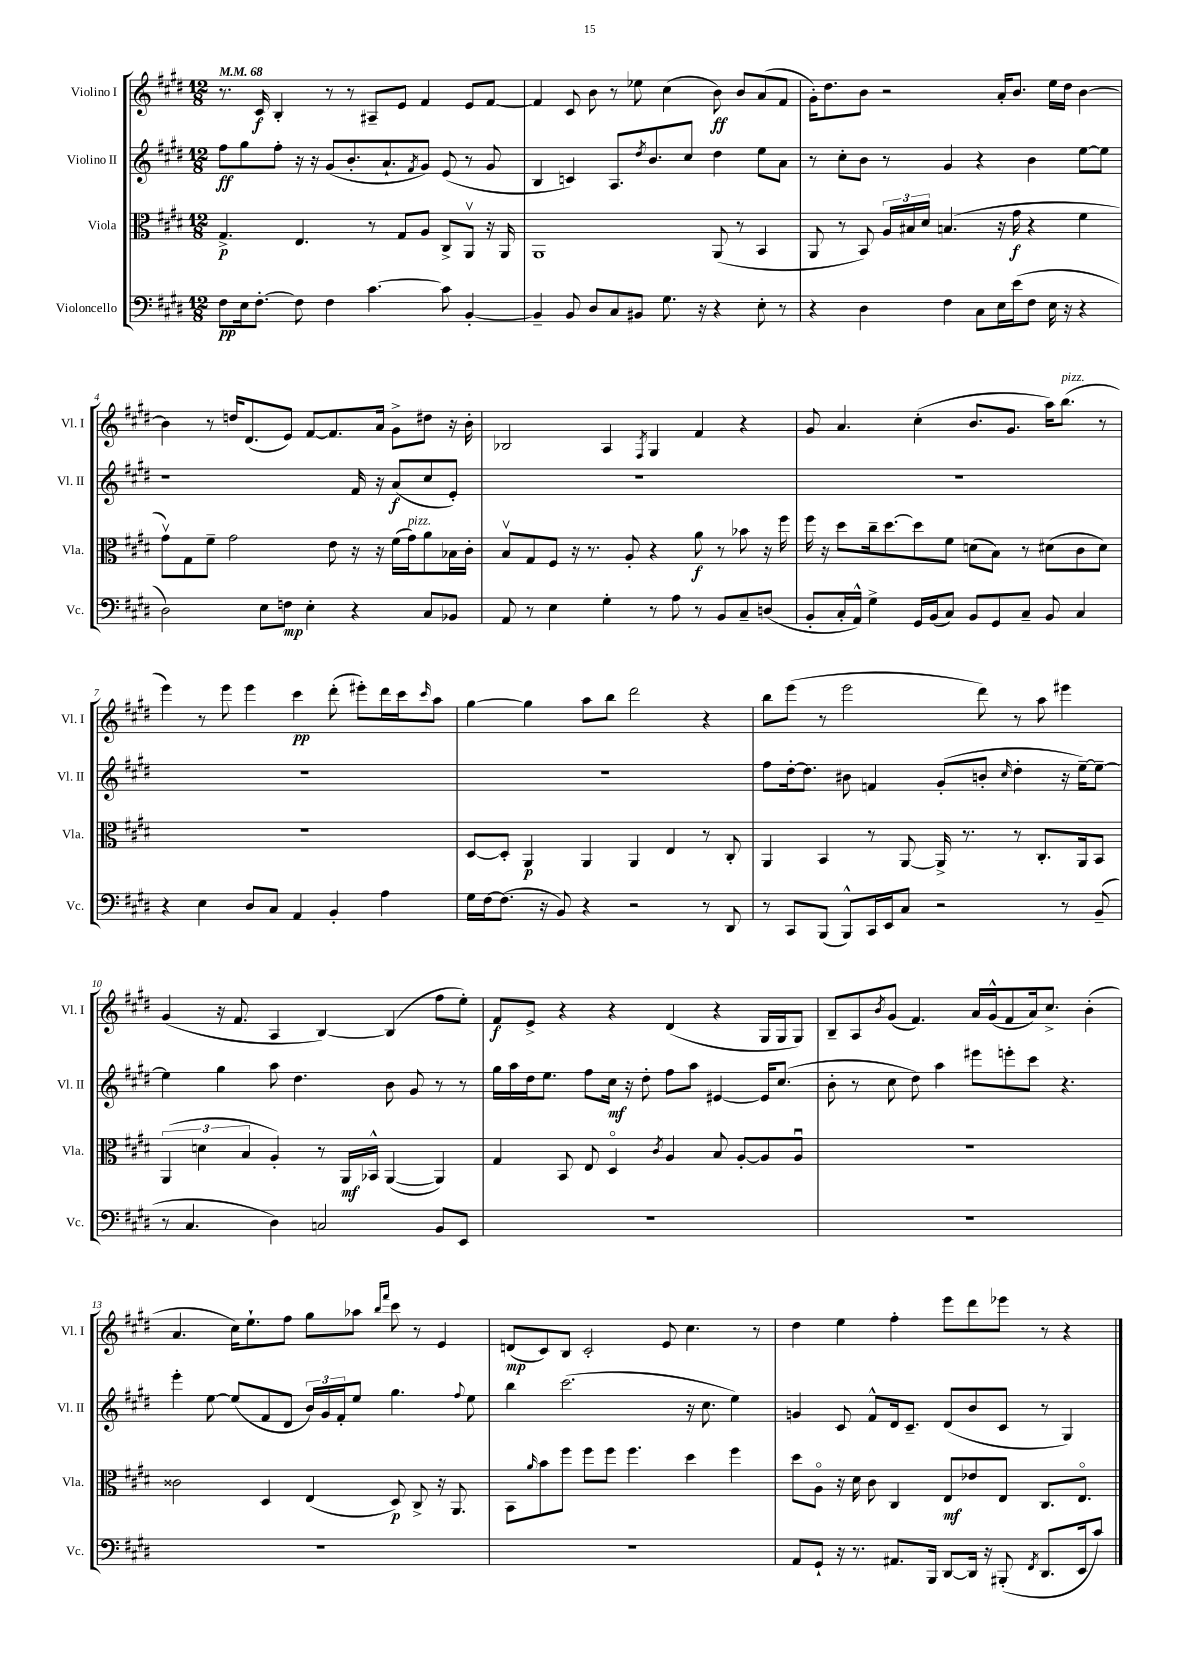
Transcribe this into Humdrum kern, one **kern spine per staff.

**kern	**kern	**kern	**kern
*staff4	*staff3	*staff2	*staff1
*clefF4	*clefC3	*clefG2	*clefG2
*k[f#c#g#d#]	*k[f#c#g#d#]	*k[f#c#g#d#]	*k[f#c#g#d#]
*M12/8	*M12/8	*M12/8	*M12/8
*MM68	*MM68	*MM68	*MM68
8F#\L	4.G#^/	8ff#\L	8.r
16E\k	.	8gg#\	.
[8.F#'\J	.	.	16c#/
.	.	8ff#'\J	4B'/
8F#\]	4.E/	16r	.
.	.	16r	.
4F#\	.	(8g#/L	8r
.	.	8.b'/	8r
[4.c#\	8r	.	8A#~/L
.	.	8.a`/	.
.	8G#/L	.	8e/J
.	.	8qf#/	.
.	8A/J	8g#/J)	4f#/
8c#\]	8C#^/L	(8e/	.
[4BB'/	8AAv/J	8r	8e/L
.	16r	8g#/	[8f#/J
.	16AA/	.	.
=	=	=	=
4BB~/]	1AA	4B/	4f#/]
8BB/	.	4c/)	8c#/
8D#/L	.	.	8b\
8C#/	.	8.A/L	8r
8BB#/J	.	.	8ee-\
.	.	8qdd#/	.
.	.	8.b/	.
8.G#\	.	.	(4cc#\
.	.	8cc#/J	.
16r	.	.	.
4r	(8AA/	4dd#\	8b\)
.	8r	.	8b/L
8E'\	4BB/	8ee\L	(8a/
8r	.	8a\J	8f#/J
=	=	=	=
4r	8AA/	8r	16g#'\LK)
.	.	.	8.dd#\
.	8r	8cc#'\L	.
4D#\	8BB/)	8b\J	8b\J
.	24A/LL	8r	2r
.	24B#/	.	.
.	24d#/JJ	.	.
4F#\	(4.B/	4g#/	.
8C#\L	.	4r	.
16E\L	16r	.	16a'/LK
(16e\J	16g#\	.	8.b/J
8F#\J	4r	4b\	.
16E\	.	.	16ee\LL
16r	.	.	16dd#\JJ
4r	4f#\	[8ee\L	[4b\
.	.	8ee\]J	.
=	=	=	=
2D#\)	8g#v\L)	1r	4b\]
.	8G#\	.	.
.	8f#~\J	.	8r
.	2g#\	.	16dd/LK
.	.	.	(8.d#/
8E\L	.	.	.
8F\J	.	.	8e/J)
4E'\	.	.	[8f#/L
.	8e\	.	8.f#/]
4r	16r	16f#/	.
.	16r	16r	16a/Jk
.	(16f#\LL	(8a/L	8g#^\L
.	16g#\J)	.	.
8C#/L	8a\	8cc#/	8dd#\J
8BB-/J	16B-\L	8e'/J)	16r
.	16c#'\JJ	.	16b'\
=	=	=	=
8AA/	8Bv/L	1.r	2B-/
8r	8G#/	.	.
4E\	8F#/J	.	.
.	16r	.	.
.	8.r	.	.
4G#'\	.	.	4A/
.	8A'/	.	.
.	.	.	8qF#/
8r	4r	.	4G#/
8A\	.	.	.
8r	8a\	.	4f#/
8BB/L	8r	.	.
8C#~/	8b-\	.	4r
(8D/J	16r	.	.
.	16ff#\	.	.
=	=	=	=
8BB'/L	16ff#\	1.r	8g#/
.	16r	.	.
16C#'/L	8dd#\L	.	4.a/
16AA^^/JJ)	.	.	.
4G#^\	16cc#~\k	.	.
.	[8.dd#\	.	.
16GG#/LL	8dd#\]	.	(4cc#'\
(16BB/J	.	.	.
8C#/J)	8f#\J	.	.
8BB/L	(8d\L	.	8.b/L
8GG#/	8B\J)	.	.
.	.	.	8.g#/J
8C#~/J	8r	.	.
8BB/	(8d#\L	.	16aa\LK)
.	.	.	(8.bb\J
4C#/	8c#\	.	.
.	8d#\J)	.	8r
=	=	=	=
4r	1.r	1.r	4eee\)
4E\	.	.	8r
.	.	.	8eee\
8D#/L	.	.	4eee\
8C#/J	.	.	.
4AA/	.	.	4ccc#\
4BB'/	.	.	(8ddd#'\
.	.	.	8eee#'\L)
4A\	.	.	16ddd#\L
.	.	.	16ccc#\J
.	.	.	16qqccc#/
.	.	.	8aa\J
=	=	=	=
16G#\LL	[8D#/L	1.r	[4gg#\
[16F#\J	.	.	.
(8.F#\]J	8D#'/]J	.	.
.	4AA/	.	4gg#\]
16r	.	.	.
8BB/)	.	.	.
4r	4AA/	.	8aa\L
.	.	.	8bb\J
2r	4AA/	.	2ddd#\
.	4E/	.	.
8r	8r	.	4r
8DD#/	8C#'/	.	.
=	=	=	=
8r	4AA/	8ff#\L	8bb\L
8CC#/L	.	[16dd#'\k	(8eee\J
.	.	8.dd#\]J	.
(8BBB/J	4BB/	.	8r
8BBB^^/L)	.	8b#\	2eee\
16CC#/L	8r	4f/	.
16EE/J	.	.	.
8C#/J	[8AA/	.	.
2r	16AA^/]	(8g#'/L	.
.	8.r	.	.
.	.	8b'/J	8ddd#\)
.	.	16qqcc#/	.
.	8r	4dd#'\	8r
.	8.C#'/L	.	8aa\
8r	.	16r	4eee#\
.	16AA/k	[16ee~\LK)	.
(8BB~/	8BB/J	8ee~\_J	.
=	=	=	=
8r	(6AA/	4ee\]	(4g#/
4.C#/	.	.	.
.	6d\	.	.
.	.	4gg#\	16r
.	.	.	8.f#/
.	6B/	.	.
4D#\)	4A'/)	8aa\	4A/
.	.	4.dd#\	.
2C/	8r	.	[4B/)
.	16AA/LL	.	.
.	16BB-^^/JJ	.	.
.	([4AA/	8b\	(4B/]
.	.	8g#/	.
8BB/L	4AA/])	8r	8ff#\L
8EE/J	.	8r	8ee'\J)
=	=	=	=
1.r	4G#/	16gg#\LL	8f#/L
.	.	16aa\	.
.	.	16dd#\J	8e^/J
.	.	8.ee\J	.
.	8BB/	.	4r
.	8E/	8ff#\L	.
.	4D#o/	16cc#\Jk	4r
.	.	16r	.
.	.	8dd#'\	.
.	8qc#/	.	.
.	4A/	8ff#\L	(4d#/
.	.	8aa\J	.
.	8B/	[4e#/	4r
.	[8A'/L	.	.
.	8A/]	16e#/]LK	16G#/LL
.	.	(8.cc#/J	16G#/J
.	8Au/J	.	8G#/J)
=	=	=	=
1.r	1.r	8b'\	8B~/L
.	.	8r	8A/
.	.	.	8qb/
.	.	8cc#\	(8g#/J
.	.	8dd#\)	4.f#/)
.	.	4aa\	.
.	.	8eee#\L	16a/LL
.	.	.	(16g#^^/J
.	.	8eee'\	8f#/
.	.	8ccc#\J	16a/k)
.	.	.	8.cc#^/J
.	.	4.r	.
.	.	.	(4b'\
=	=	=	=
1.r	2c##\	4eee'\	4.a/
.	.	[8ee\	.
.	.	(8ee/]L	16cc#\LK)
.	.	.	8.ee`\
.	4D#/	8f#/	.
.	.	8d#/J	8ff#\J
.	(4E/	24b/LL)	8gg#\L
.	.	24g#/	.
.	.	24f#'/J	.
.	.	8ee/J	8aa-\J
.	.	.	16qqbb/LL
.	.	.	16qqfff#/JJ
.	8D#/)	4.gg#\	8ccc#\
.	8C#^/	.	8r
.	16r	.	4e/
.	8.AA/	.	.
.	.	8qqff#/	.
.	.	8ee\	.
=	=	=	=
1.r	8BB\L	4bb\	(8d/L
.	16qqa/	.	.
.	8b\	.	8c#/)
.	8ff#\J	(2.ccc#\	8B/J
.	8ff#\L	.	2c#'/
.	8ff#\J	.	.
.	4.ff#\	.	.
.	.	.	8e/
.	4dd#\	16r	4.cc#\
.	.	8.cc#\	.
.	4ff#\	4ee\)	.
.	.	.	8r
=	=	=	=
8AA/L	8dd#\L	4g/	4dd#\
8GG#`/J	8Ao\J	.	.
16r	16r	8c#/	4ee\
8.r	16d#\	.	.
.	8c#\	8f#^^/L	.
8.AA#/L	4C#/	16d#/k	4ff#'\
.	.	8.c#~/J	.
16BBB/Jk	.	.	.
[8DD#/L	8E/L	(8d#/L	8eee\L
16DD#/]Jk	8e-/	8b/	8ddd#\
16r	.	.	.
(8BBB#'/	8E/J	8c#/J	8eee-\J
8qFF#/	.	.	.
8.DD#/L	8.C#/L	8r	8r
.	.	4G#/)	4r
16EE/k	8.Eo/J	.	.
8c#/J)	.	.	.
==	==	==	==
*-	*-	*-	*-
